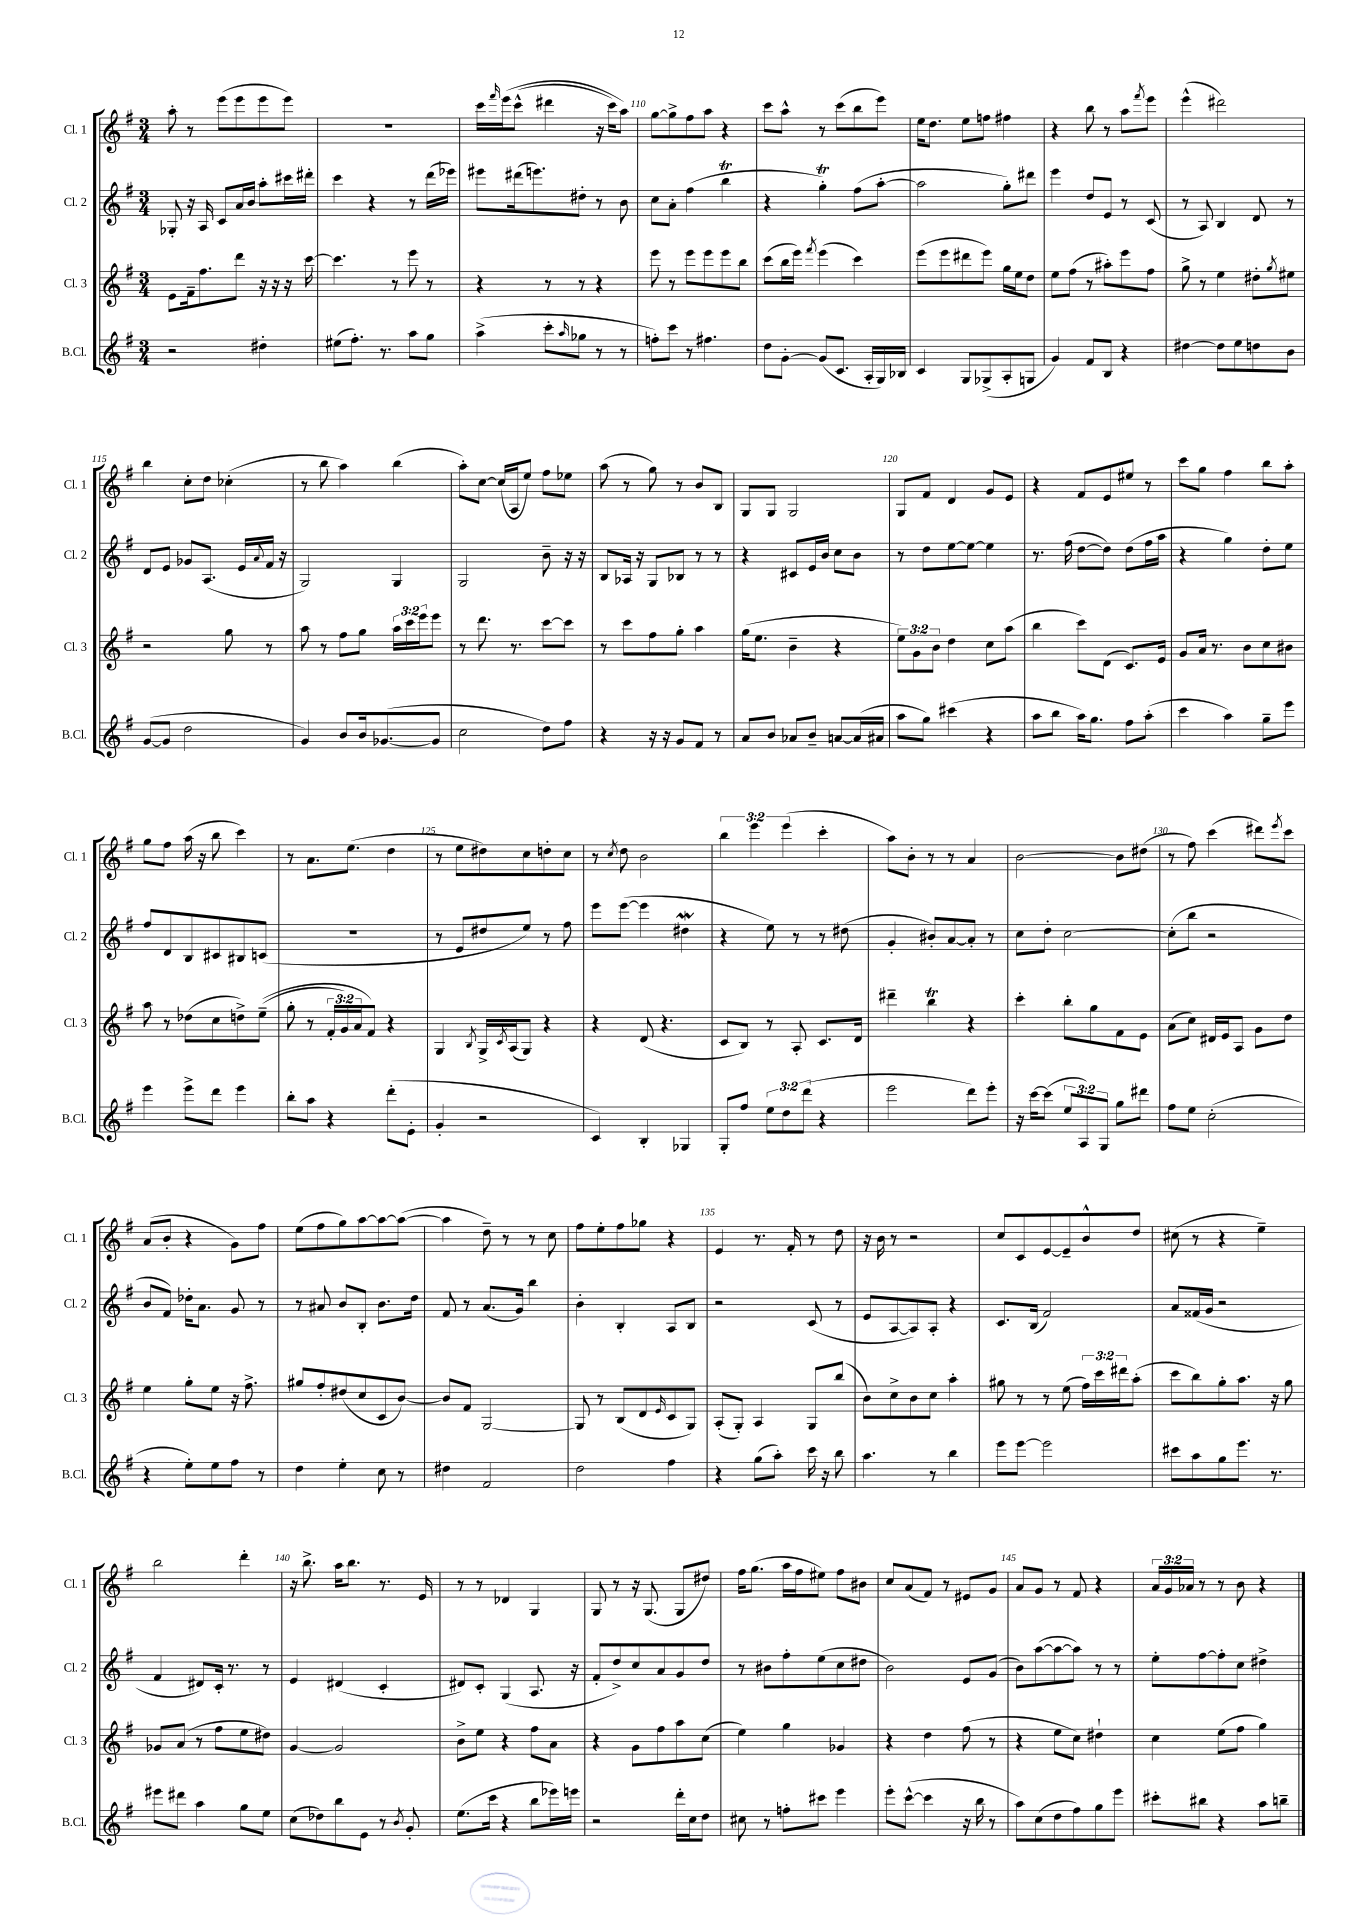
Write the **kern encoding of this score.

**kern	**kern	**kern	**kern
*staff4	*staff3	*staff2	*staff1
*clefG2	*clefG2	*clefG2	*clefG2
*k[f#]	*k[f#]	*k[f#]	*k[f#]
*M3/4	*M3/4	*M3/4	*M3/4
2r	8e\L	8G-'/	8aa'\
.	16f#~\k	16r	8r
.	8.ff#\	16A/	.
.	.	8c/L	(8eee\L
.	8ddd\J	16a/L	8eee\
.	.	16b/JJ	.
4dd#'\	16r	8aa'\L	8eee\
.	16r	.	.
.	16r	16ccc#\L	8eee\J)
.	[16ccc\	16ddd#'\JJ	.
=	=	=	=
(8ee#\L	4.ccc\]	4ccc\	2.r
8.ff#'\J)	.	.	.
.	.	4r	.
8.r	.	.	.
.	8r	.	.
8aa\L	8eee\	8r	.
8gg\J	8r	(16ddd\LL	.
.	.	16eee-\JJ)	.
=	=	=	=
(4aa^\	4r	8eee#\L	16ccc\LL
.	.	.	16qqfff#/
.	.	.	&(16eee\J
.	.	(16ddd#\k	(8ccc^^\J
.	.	8.eee\)	.
8ccc'\L	8r	.	4ddd#\
16qqaa/	.	.	.
8gg-\J	8r	8dd#'\J	.
8r	4r	8r	16r
.	.	.	16ccc\LK)
8r	.	8b\	8aa\J&)
=	=	=	=
8ff'\L)	8eee\	8cc\L	[8gg\L
8ccc\J	8r	8a'\J	8gg^\]
8r	8eee\L	(4ff#\	8ff#\
4.ff#\	8eee\	.	8aa\J
.	8eee\	4bb\	4r
.	8bb\J	.	.
=	=	=	=
8dd\L	(8ccc\L	4r	8ccc\L
[8g'\J	16bb\L	.	8aa^^\J
.	16eee\JJ)	.	.
.	8qfff#/	.	.
(8g/]L	(4eee\	4gg'\)	8r
8.c/J	.	.	(8ccc\L
.	4ccc\)	(8ff#\L	8bb\
16A'/LL	.	.	.
16G/)	.	[8aa'\J	8eee\J)
16B-/JJ	.	.	.
=	=	=	=
4c/	(8eee\L	2aa\]	16ee\LK
.	.	.	8.dd\J
.	8eee\	.	.
8G/L	8ddd#\	.	8ee\L
(8G-^/	8eee\J)	.	8ff\J
8A'/	16gg\LL	8gg'\L)	4ff#\
.	16ee\J	.	.
8G/J	8dd\J	8ddd#\J	.
=	=	=	=
4g/)	8ee\L	4eee\	4r
.	(8ff#\J	.	.
8f#/L	8r	8dd/L	8bb\
8B/J	8aa#'\L)	8e/J	8r
4r	8eee\	8r	8aa\L
.	.	.	8qfff#/
.	8ff#\J	(8c/	8eee\J
=	=	=	=
[4dd#\	8gg^\	8r	(4eee^^\
.	8r	8A/)	.
8dd#\]L	4ee\	4B/	2ddd#\)
8ee\	.	.	.
8dd\	8dd#'\L	8d/	.
.	8qgg/	.	.
8b\J	8ee#\J	8r	.
=	=	=	=
([8g/L	2r	8d/L	4bb\
8g/]J	.	8e/J	.
2dd\	.	8g-/L	8cc'\L
.	.	(8.A/J	8dd\J
.	8gg\	.	(4cc-'\
.	.	16e/LL	.
.	.	8qqa/	.
.	8r	16f#/JJ	.
.	.	16r	.
=	=	=	=
4g/)	8aa\	2G/)	8r
.	8r	.	8bb\
8b/L	8ff#\L	.	4aa\)
16b/k	8gg\J	.	.
([8.g-/	.	.	.
.	24aa\LL	4G/	(4bb\
.	24ccc\	.	.
.	24eee\J	.	.
8g-/]J	8eee\J	.	.
=	=	=	=
2cc\	8r	2G/	8aa'\L)
.	8.ddd\	.	[8cc\J
.	.	.	(16cc/]LL
.	8.r	.	16A/J
.	.	.	8ee/J)
8dd\L)	[8ccc\L	8b~\	8ff#\L
8ff#\J	8ccc\]J	16r	8ee-\J
.	.	16r	.
=	=	=	=
4r	8r	8B/L	(8aa\
.	8ccc\L	16A-/Jk	8r
.	.	16r	.
16r	8ff#\	8G/L	8gg\)
16r	.	.	.
8g/L	8gg'\J	8B-/J	8r
8f#/J	4aa\	8r	8b/L
8r	.	8r	8B/J
=	=	=	=
8a/L	(16gg\LK	4r	8G/L
.	8.ee\J	.	.
8b/J	.	.	8G/J
8a-/L	4b~\	8c#/L	2G/
8b~/J	.	16e/L	.
.	.	16b/JJ	.
[8a/L	4r	8cc\L	.
(16a/]L	.	8b\J	.
16a#/JJ	.	.	.
=	=	=	=
8aa\L	12ee\L)	8r	8G/L
.	12g\	.	.
8gg\J)	.	8dd\L	8f#/J
.	12b\J	.	.
(4ccc#\	4dd\	[8ee\	4d/
.	.	8ee\_J	.
4r	8cc\L	4ee\]	8g/L
.	(8aa\J	.	8e/J
=	=	=	=
8aa\L	4bb\	8.r	4r
8bb\J	.	.	.
.	.	(16ff#\	.
16aa\LK)	8ccc\L)	[8dd\L	8f#/L
8.gg\J	.	.	.
.	(8d\J	8dd\]J)	8e/
8ff#\L	8.c/L)	(8dd\L	8ee#/J
(8aa'\J	.	16ff#\L	8r
.	16e/Jk	16aa\JJ	.
=	=	=	=
4ccc\	8g/L	4r	8ccc\L
.	16a/Jk	.	8gg\J
.	8.r	.	.
4aa\)	.	4gg\)	4ff#\
.	8b\L	.	.
8gg~\L	8cc\	8dd'\L	8bb\L
8eee\J	8b#\J	8ee\J	8aa'\J
=	=	=	=
4eee\	8aa\	8ff#/L	8gg\L
.	8r	8d/	8ff#\J
8eee^\L	(8dd-\L	8B/	(16aa\
.	.	.	16r
8ddd\J	8cc\	8c#/	8bb\
4eee\	8dd^\)	8B#/	4ccc\)
.	&((8ee~\J	(8c/J	.
=	=	=	=
8bb'\L	8gg'\	2.r	8r
8aa\J	8r	.	8.a\L
4r	24f#'/LL	.	.
.	24g/)	.	.
.	.	.	(8.ee\J
.	24a/J	.	.
.	8f#/J&)	.	.
(8ddd'\L	4r	.	4dd\
8e'\J	.	.	.
=	=	=	=
4g'/	4G/	8r	8r
.	.	8e/L	8ee\L
.	8qB/	.	.
2r	16G^/LL	8dd#/	8dd#\)
.	8qc/	.	.
.	(16A/J	.	.
.	8G/J)	8ee/J)	8cc\
.	4r	8r	8dd'\
.	.	8ff#\	8cc\J
=	=	=	=
4c/)	4r	8eee\L	8r
.	.	.	8qcc/
.	.	([8eee\J	8dd\
4B'/	(8d/	4eee\]	2b\
.	4.r	.	.
4G-/	.	4dd#\	.
=	=	=	=
8G'/L	8c/L	4r	6bb\
8ff#/J	8B/J)	.	.
.	.	.	6eee\
12ee\L	8r	8ee\)	.
12dd\	.	.	(6eee\
.	8A'/	8r	.
(12ddd\J	.	.	.
4r	8.c/L	8r	4ccc'\
.	.	(8dd#\	.
.	16d/Jk	.	.
=	=	=	=
2eee\	4ddd#~\	4g'/	8aa\L)
.	.	.	8b'\J
.	4bb\	8b#'/L)	8r
.	.	[8a/	8r
8ddd\L)	4r	8a'/]J	4a/
8eee'\J	.	8r	.
=	=	=	=
16r	4ccc'\	8cc\L	[2b\
[16ccc\LK	.	.	.
(8ccc\]J	.	8dd'\J	.
12ee/L	8bb'\L	[2cc\	.
12A/)	.	.	.
.	8gg\	.	.
12G/J	.	.	.
8gg\L	8f#\	.	8b\]L
8ddd#\J	8e\J	.	(8dd#\J
=	=	=	=
8ff#\L	(8a\L	(8cc'\]L	8r
8ee\J	8cc\J)	8bb\J	8ff#\)
(2cc'\	16d#/LL	2r	(4ccc\
.	16e/J	.	.
.	8A/J	.	.
.	8g\L	.	8ddd#\L)
.	.	.	8qeee/
.	8dd\J	.	8ccc\J
=	=	=	=
4r	4ee\	8b/L	(8a/L
.	.	8f#/J)	8b'/J
8ee'\L)	8gg'\L	16dd-'\LK	4r
.	.	8.a\J	.
8ee\	8ee\J	.	.
8ff#\J	16r	8g/	8g\L)
.	8.ff#^\	.	.
8r	.	8r	8ff#\J
=	=	=	=
4dd\	8gg#/L	8r	(8ee\L
.	8ff#'/	8a#/	8ff#\
4ee'\	(8dd#/	8b/L	8gg\)
.	8cc/	8B'/J	[8aa\
8cc\	8c/	8.b\L	8aa\_
8r	[8b/J)	.	(8aa\_J
.	.	16dd\Jk	.
=	=	=	=
4dd#\	8b/]L	8f#/	4aa\]
.	8f#/J	8r	.
2f#/	[2G/	(8.a/L	8dd~\)
.	.	.	8r
.	.	16g/Jk)	.
.	.	4bb\	8r
.	.	.	8cc\
=	=	=	=
2dd\	8G/]	4b'\	8ff#\L
.	8r	.	8ee'\
.	(8B/L	4B'/	8ff#\
.	8d/	.	8gg-\J
.	16qqe/	.	.
4ff#\	8c/	8A/L	4r
.	8G/J)	8B/J	.
=	=	=	=
4r	(8A'/L	2r	4e/
.	8G'/J)	.	.
(8gg\L	4A/	.	8.r
8aa'\J)	.	.	.
.	.	.	16f#'/
16ccc\	8G/L	(8c/	8r
16r	.	.	.
8bb\	(8bb/J	8r	8dd\
=	=	=	=
4.aa\	8b\L)	8e/L	16r
.	.	.	16b\
.	8cc^\	[8A/	8r
.	8b\	8A/])	2r
8r	8cc\J	8A'/J	.
4bb\	4aa'\	4r	.
=	=	=	=
8eee\L	8gg#\	8.c/L	8cc/L
[8eee\J	8r	.	8c/
.	.	(16B/Jk	.
2eee\]	8r	2f#/)	[8e/
.	(8ee\	.	8e~/]
.	24ff#\LL)	.	8b^^/
.	24ccc\	.	.
.	24ddd#\J	.	.
.	(8aa'\J	.	8dd/J
=	=	=	=
8ccc#\L	8ccc\L	8a/L	(8cc#\
8aa\	8bb\)	(16f##/L	8r
.	.	16g/JJ	.
8gg\	8gg'\	2r	4r
8.eee\J	8.aa\J	.	.
.	.	.	4ee~\)
8.r	16r	.	.
.	8gg\	.	.
=	=	=	=
8eee#\L	8g-/L	4f#/	2bb\
8ddd#\J	(8a/J	.	.
4aa\	8r	8d#/L)	.
.	8ff#\L	16c'/Jk	.
.	.	8.r	.
8gg\L	8ee\	.	4ddd'\
8ee\J	8dd#\J)	8r	.
=	=	=	=
(8cc\L	[4g/	4e/	16r
.	.	.	8.bb^\
8dd-\)	.	.	.
8bb\	2g/]	(4d#/	16aa\LK
.	.	.	8.bb\J
8e\J	.	.	.
8r	.	4c'/	8.r
8qb/	.	.	.
8g'/	.	.	.
.	.	.	16e/
=	=	=	=
(8.ee\L	8b^\L	8d#/L)	8r
.	8ee\J	8c'/J	8r
16ccc\Jk	.	.	.
4r	4r	(4G/	4d-/
8bb\L	8ff#\L	8.A/	4G/
16eee-\L)	8a\J	.	.
16eee\JJ	.	16r	.
=	=	=	=
2r	4r	8f#'/L	8G/
.	.	8dd^/)	8r
.	8g\L	8cc/	16r
.	.	.	(8.G/
.	8ff#\	8a/	.
16ddd'\LL	8aa\	8g/	8G/L
16cc\J	.	.	.
8dd\J	(8cc\J	8dd/J	8dd#/J)
=	=	=	=
8cc#\	4ee\)	8r	16ff#\LK
.	.	.	(8.gg\J
8r	.	8b#\L	.
8ff'\L	4gg\	8ff#'\	16aa\LL
.	.	.	16ff#\J
8ccc#\J	.	(8ee\	8ee#\J)
4eee\	4g-/	8cc\	8ff#\L
.	.	8dd#\J	8b#\J
=	=	=	=
8eee'\L	4r	2b\)	8cc/L
([8ccc^^\J	.	.	(8a/
4ccc\]	4dd\	.	8f#/J)
.	.	.	8r
16r	(8ff#\	8e/L	8e#/L
16bb\	.	.	.
8r	8r	(8g/J	8g/J
=	=	=	=
8aa\L)	4r	8b\L)	8a/L
(8cc\	.	([8aa\	8g/J
8dd\	8ee\L	8aa\_	8r
8ff#\)	8cc\J)	8aa\]J)	8f#/
8gg\	4dd#`\	8r	4r
8eee\J	.	8r	.
=	=	=	=
8ccc#'\L	4cc\	8ee'\L	24a/LL
.	.	.	24g/
.	.	.	24a-/JJ
8bb#\J	.	[8ff#\	8r
4r	(8ee\L	8ff#'\]	8r
.	8ff#\J	8cc\J	8b\
8aa\L	4gg\)	4dd#^\	4r
8bb~\J	.	.	.
==	==	==	==
*-	*-	*-	*-
